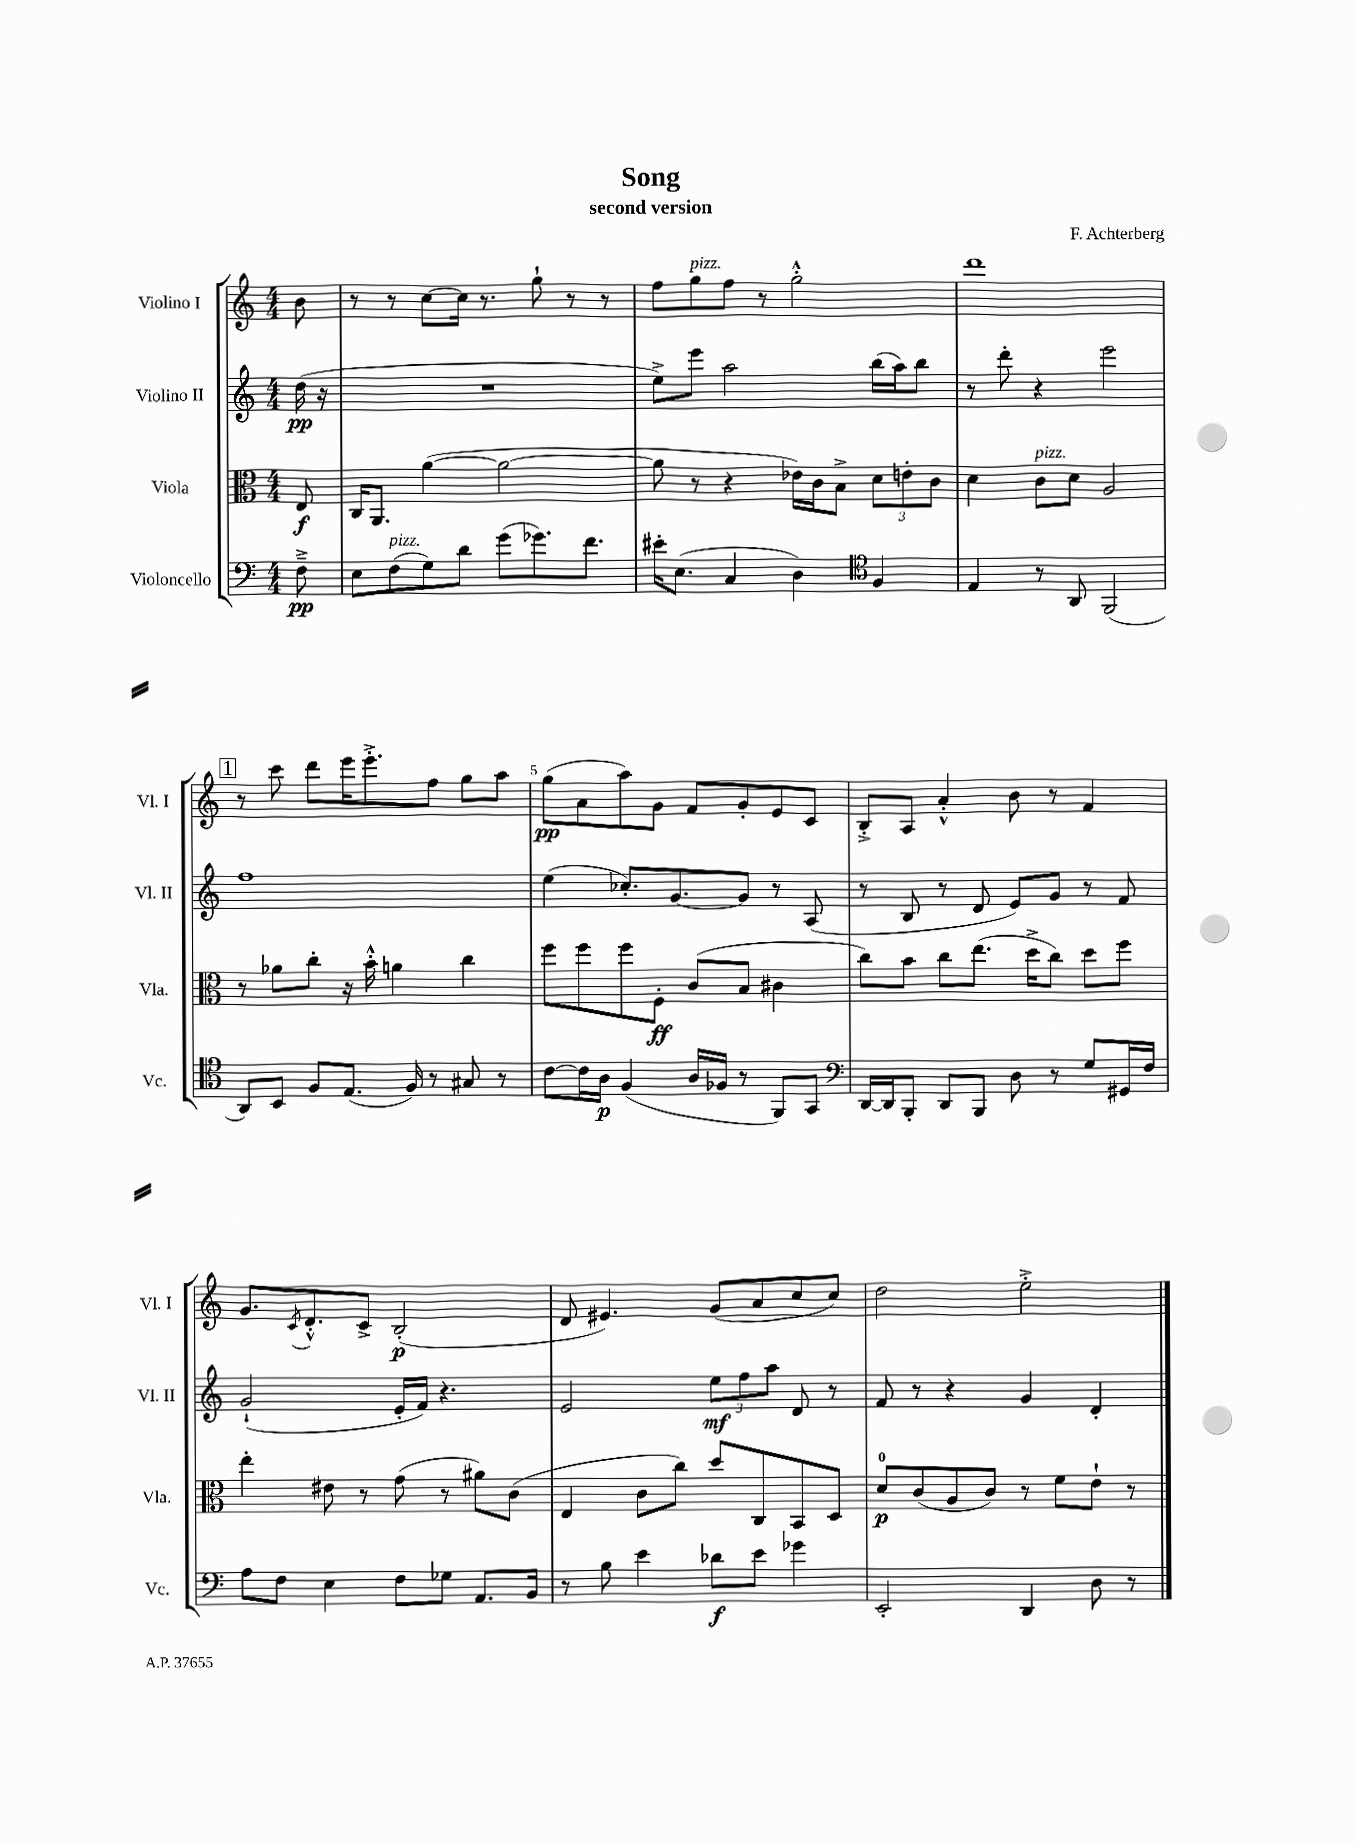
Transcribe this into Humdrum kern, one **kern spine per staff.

**kern	**kern	**kern	**kern
*staff4	*staff3	*staff2	*staff1
*clefF4	*clefC3	*clefG2	*clefG2
*k[]	*k[]	*k[]	*k[]
*M4/4	*M4/4	*M4/4	*M4/4
8F~^\	8E/	(16dd\	8b\
.	.	16r	.
=	=	=	=
8E\L	16C/LK	1r	8r
.	8.AA/J	.	.
(8F\	.	.	8r
8G\)	([4a\	.	[8cc\L
8d\J	.	.	16cc\]Jk
.	.	.	8.r
(8g\L	2a\_	.	.
8.g-\)	.	.	8gg`\
.	.	.	8r
8.f\J	.	.	.
.	.	.	8r
=	=	=	=
16e#'\LK	8a\]	8ee^\L)	8ff\L
(8.E\J	.	.	.
.	8r	8eee\J	8gg\
4C/	4r	2aa\	8ff\J
.	.	.	8r
4D\)	16e-\LL)	.	2gg'^^\
.	16c\J	.	.
.	8B^\J	.	.
*clefC4	*	*	*
4F/	12d\L	(16bb\LL	.
.	.	16aa\J)	.
.	12e'\	.	.
.	.	8bb\J	.
.	12c\J	.	.
=	=	=	=
4E/	4d\	8r	1ddd
.	.	8ddd'\	.
8r	8c\L	4r	.
8AA/	8d\J	.	.
(2FF/	2A/	2eee\	.
=	=	=	=
8AA/L)	8r	1ff	8r
8BB/J	8a-\L	.	8ccc\
8F/L	8cc'\J	.	8ddd\L
(8.E/J	16r	.	16eee\K
.	16b'^^\	.	8.eee'^\
.	4a\	.	.
16F/)	.	.	.
8r	.	.	8ff\J
8G#/	4cc\	.	8gg\L
8r	.	.	8aa\J
=	=	=	=
[8c\L	8ff\L	(4ee\	(8gg\L
16c\]L	8ff\	.	8a\
16A\JJ	.	.	.
(4F/	8ff\	8.cc-'/L)	8aa\)
.	8F'\J	.	8g\J
.	.	[8.g/	.
16A/LL	(8c/L	.	8f/L
16F-/JJ	.	.	.
8r	8B/J	8g/]J	8g'/
8FF/L)	4c#\	8r	8e/
8GG/J	.	(8A/	8c/J
=	=	=	=
*clefF4	*	*	*
[16DD/LL	8cc\L)	8r	8B'^/L
16DD/]J	.	.	.
8BBB'/J	8b\J	8B/	8A/J
8DD/L	8cc\L	8r	4a'^^/
8BBB/J	(8.ee\J	8d/	.
8D\	.	8e/L)	8b\
.	16dd^\LK	.	.
8r	8cc\J)	8g/J	8r
8G/L	8dd\L	8r	4f/
16GG#/L	8ff\J	8f/	.
16F/JJ	.	.	.
=	=	=	=
8A\L	4ee'\	(2g`/	8.g/L
8F\J	.	.	.
.	.	.	8qc/
.	.	.	8.d'^^/
4E\	8e#\	.	.
.	8r	.	8c^/J
8F\L	(8g\	16e'/LL	(2B'/
.	.	16f/JJ)	.
8G-\J	8r	4.r	.
8.AA/L	8a#\L)	.	.
.	(8c\J	.	.
16BB/Jk	.	.	.
=	=	=	=
8r	4E/	2e/	8d/
8B\	.	.	4.e#/)
4e\	8c\L	.	.
.	8cc\J)	.	.
8d-\L	8dd/L	12ee\L	(8g/L
.	.	12ff\	.
8e\J	8C/	.	8a/
.	.	12aa\J	.
4g-\	8BB/	8d/	8cc/
.	8D/J	8r	8cc/J)
=	=	=	=
2EE'/	8d/L	8f/	2dd\
.	(8c/	8r	.
.	8A/	4r	.
.	8c/J)	.	.
4DD/	8r	4g/	2ee'^\
.	8f\L	.	.
8D\	8e`\J	4d'/	.
8r	8r	.	.
==	==	==	==
*-	*-	*-	*-
